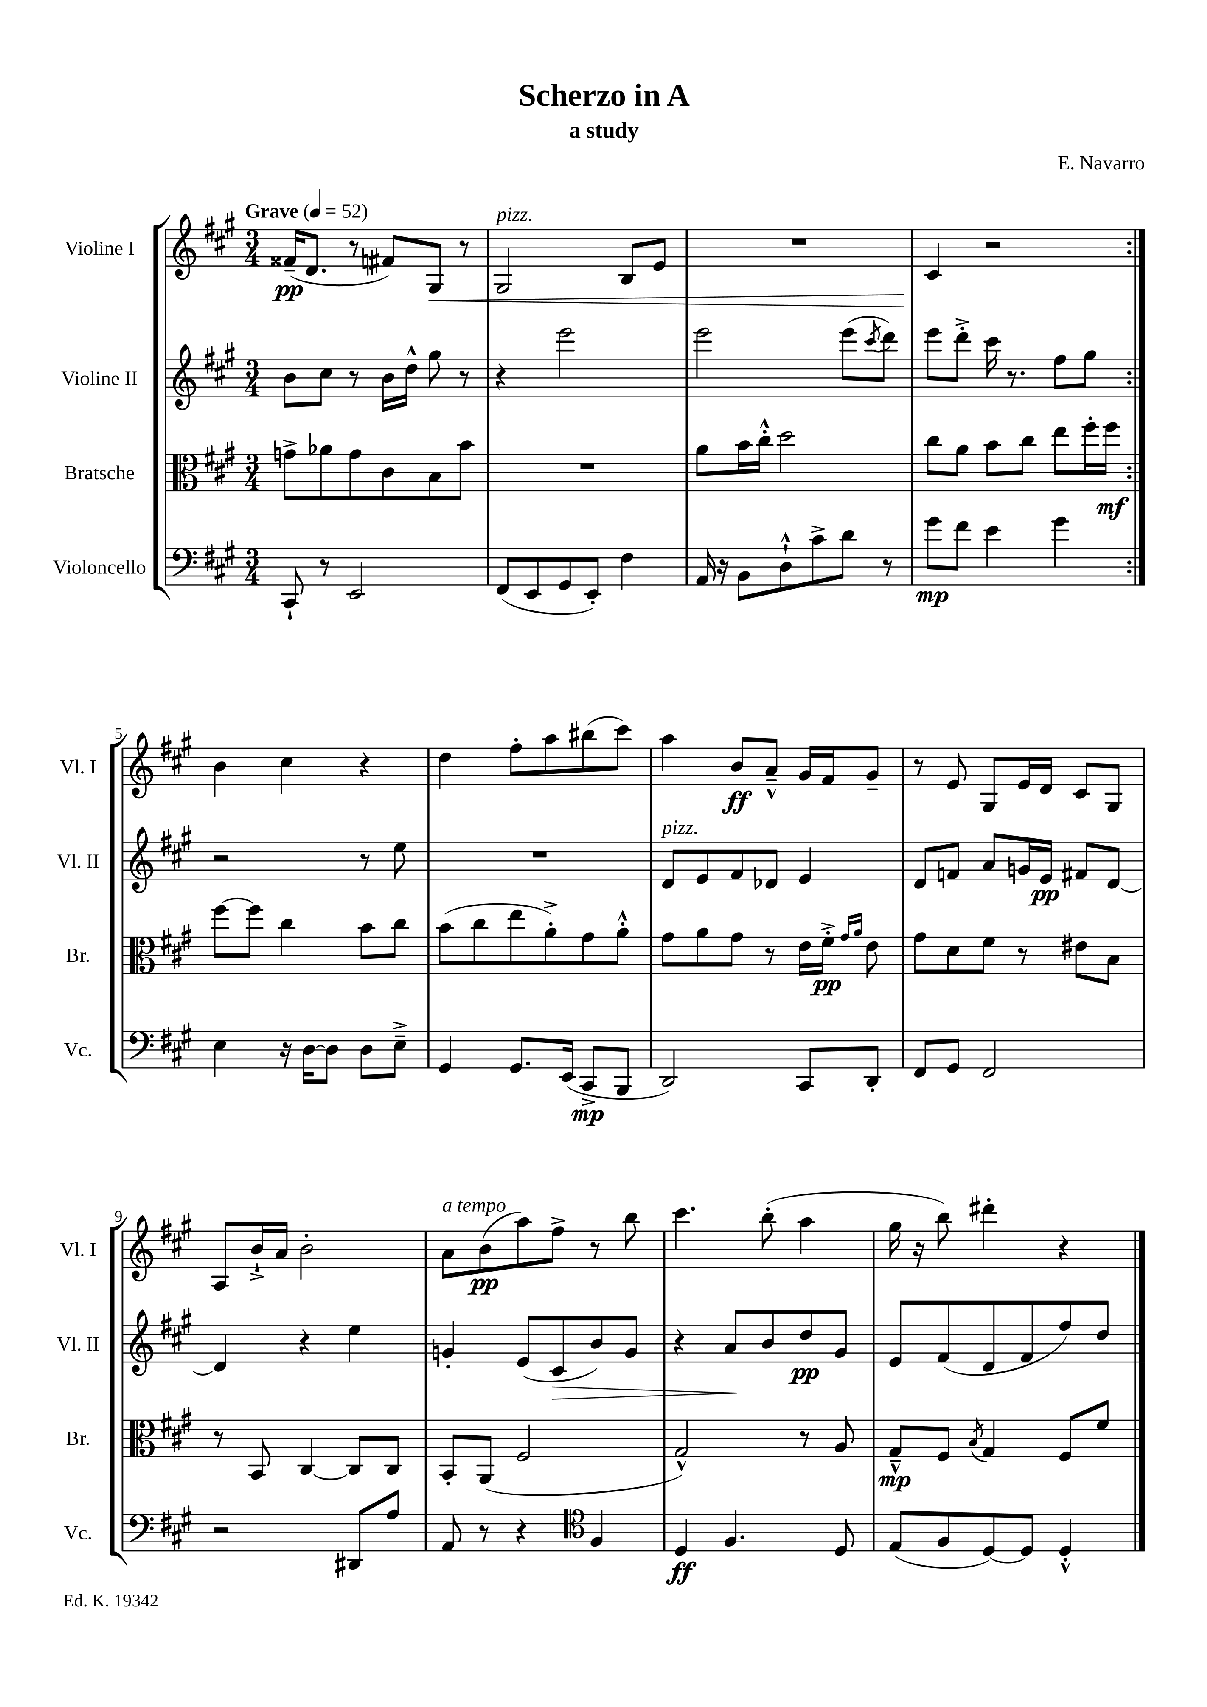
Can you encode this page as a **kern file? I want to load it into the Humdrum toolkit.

**kern	**kern	**kern	**kern
*staff4	*staff3	*staff2	*staff1
*clefF4	*clefC3	*clefG2	*clefG2
*k[f#c#g#]	*k[f#c#g#]	*k[f#c#g#]	*k[f#c#g#]
*M3/4	*M3/4	*M3/4	*M3/4
*MM52	*MM52	*MM52	*MM52
8CC#`	8g^	8b	(16f##~
.	.	.	8.d
8r	8a-	8cc#	.
2EE	8g	8r	8r
.	8c#	16b	8f#)
.	.	16dd^^	.
.	8B	8gg#	8G#
.	8b	8r	8r
=	=	=	=
(8FF#	2.r	4r	2G#
8EE	.	.	.
8GG#	.	2eee	.
8EE')	.	.	.
4F#	.	.	8B
.	.	.	8e
=	=	=	=
16AA	8a	2eee	2.r
16r	.	.	.
8BB	16b	.	.
.	16cc#'^^	.	.
8D`^^	2dd	.	.
8c#^	.	.	.
8d	.	(8eee	.
.	.	8qccc#	.
8r	.	8ddd)	.
=	=	=	=
8g#	8cc#	8eee	4c#
8f#	8a	8ddd'^	.
4e	8b	16ccc#	2r
.	.	8.r	.
.	8cc#	.	.
4g#	8ee	8ff#	.
.	16ff#'	8gg#	.
.	16ff#	.	.
=:|!	=:|!	=:|!	=:|!
4E	[8ff#	2r	4b
.	8ff#]	.	.
16r	4cc#	.	4cc#
[16D	.	.	.
8D]	.	.	.
8D	8b	8r	4r
8E~^	8cc#	8ee	.
=	=	=	=
4GG#	(8b	2.r	4dd
.	8cc#	.	.
8.GG#	8ee	.	8ff#'
.	8a'^)	.	8aa
(16EE	.	.	.
8CC#^	8g#	.	(8bb#
8BBB	8a'^^	.	8ccc#)
=	=	=	=
2DD)	8g#	8d	4aa
.	8a	8e	.
.	8g#	8f#	8b
.	8r	8d-	8a~^^
8CC#	16e	4e	16g#
.	16f#'^	.	16f#
.	16qqg#	.	.
.	16qqa	.	.
8DD'	8e	.	8g#~
=	=	=	=
8FF#	8g#	8d	8r
8GG#	8d	8f	8e
2FF#	8f#	8a	8G#
.	8r	16g	16e
.	.	16e	16d
.	8e#	8f#	8c#
.	8B	[8d	8G#
=	=	=	=
2r	8r	4d]	8A
.	8BB	.	16b`^
.	.	.	16a
.	[4C#	4r	2b'
8DD#	8C#]	4ee	.
8A	8C#	.	.
=	=	=	=
8AA	8BB'	4g'	8a
8r	(8AA	.	(8b
4r	2F#	(8e	8aa)
.	.	8c#	8ff#^
*clefC4	*	*	*
4F#	.	8b)	8r
.	.	8g	8bb
=	=	=	=
4D	2G#^^)	4r	4.ccc#
4.F#	.	8a	.
.	.	8b	(8bb'
.	8r	8dd	4aa
8D	8A	8g#	.
=	=	=	=
(8E	8G#~^^	8e	16gg#
.	.	.	16r
8F#	8F#	(8f#	8bb)
.	8qB	.	.
[8D)	4G#	8d	4ddd#'
8D]	.	8f#	.
4D'^^	8F#	8ff#)	4r
.	8f#	8dd	.
==	==	==	==
*-	*-	*-	*-
